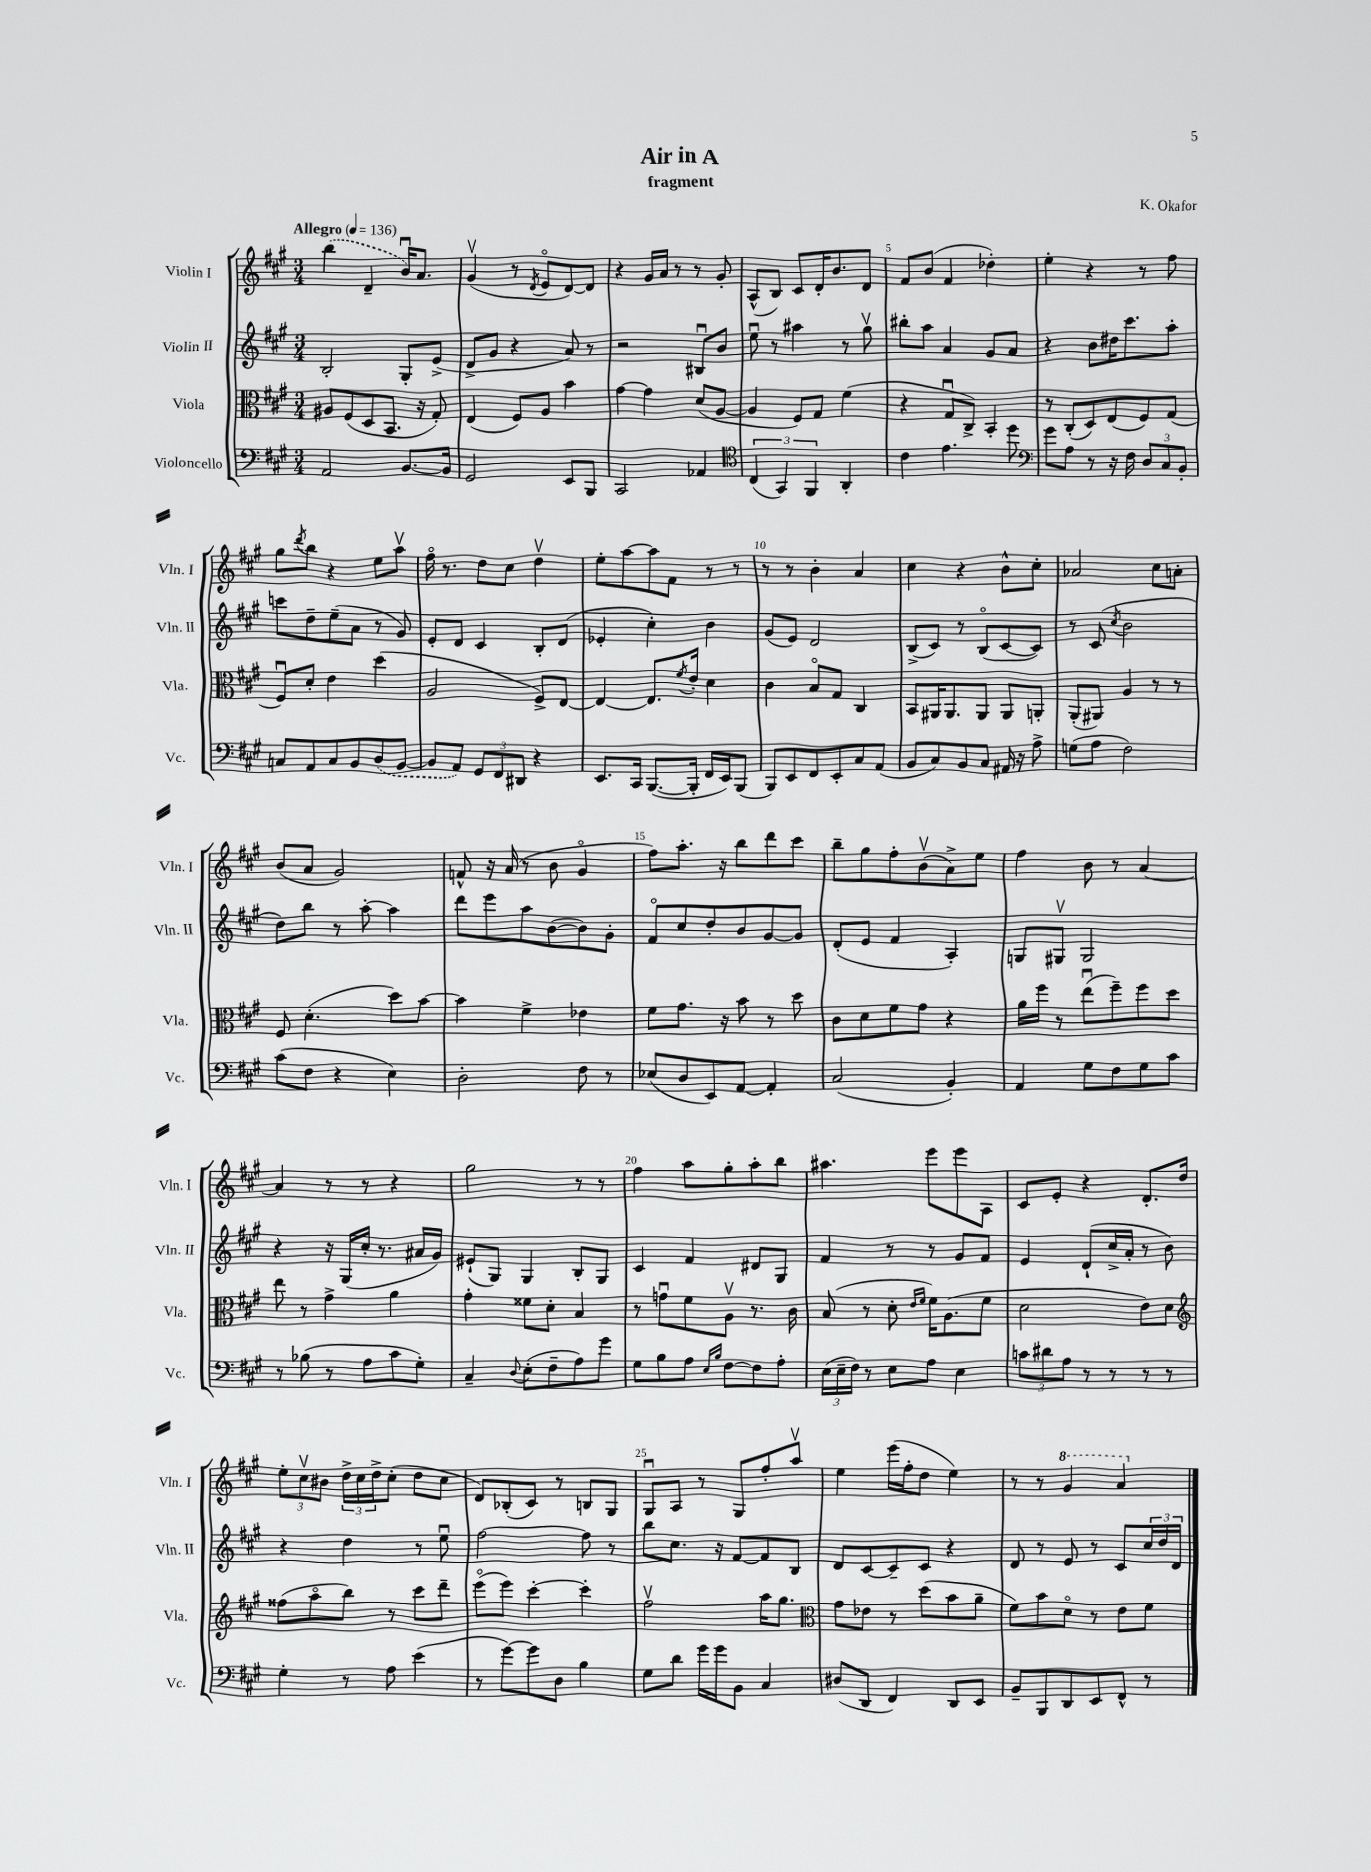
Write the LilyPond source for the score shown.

\header { title = "Air in A" composer = "K. Okafor" subtitle = "fragment" }
<<
\new StaffGroup <<
\new Staff = "s0" \with { instrumentName = "Violin I" shortInstrumentName = "Vln. I" } {
    \clef treble \key a \major \numericTimeSignature \time 3/4 \tempo "Allegro" 4 = 136
    \once \slurDashed b''4( d'4-- b'16\downbow) a'8. |
    gis'4\upbow( r8 \acciaccatura { d'8 } e'8\flageolet d'8~) d'8 |
    r4 gis'16 a'16 r8 r8 gis'8-. |
    a8-^( b8) cis'8 d'16-. b'8. d'8 |
    fis'8 b'8( fis'4 des''4-.) |
    e''4-. r4 r8 fis''8 |
    gis''8 \acciaccatura { d'''8 } b''8 r4 e''8 a''8\upbow |
    fis''16\flageolet r8. d''8 cis''8 d''4\upbow |
    e''8-. a''8~ a''8 fis'8 r8 r8 |
    r8 r8 b'4-. a'4 |
    cis''4 r4 b'8-^ cis''8-. |
    aes'2 cis''8 a'8-. |
    b'8( a'8 gis'2) |
    f'8-^ r16 a'16( r8 b'8 gis'4\flageolet |
    fis''8) a''8.-. r16 b''8 d'''8 cis'''8 |
    b''8-- gis''8 fis''8-. b'8\upbow( a'8->) e''8 |
    fis''4 b'8 r8 a'4~ |
    a'4 r8 r8 r4 |
    gis''2 r8 r8 |
    fis''4 a''8 gis''8-. a''8-. b''8 |
    ais''4. e'''8 e'''8 a8 |
    cis'8 e'8-. r4 d'8.-. d''16 |
    \tuplet 3/2 { e''8-. cis''8\upbow bis'8 } \tuplet 3/2 { d''16-> cis''16 d''16-> } cis''8-.( d''8 cis''8 |
    d'8) bes8-.( cis'8) r8 b8 gis8 |
    gis8\downbow a8 r8 gis8 fis''8-. a''8\upbow |
    e''4 e'''16( fis''16-. d''8 e''4) |
    r8 r8 \ottava #1 gis''4 a''4 \ottava #0 \bar "|." |
}
\new Staff = "s1" \with { instrumentName = "Violin II" shortInstrumentName = "Vln. II" } {
    \clef treble \key a \major \numericTimeSignature \time 3/4
    b2-. gis8-. e'8->( |
    d'8-> gis'8 r4 a'8) r8 |
    r2 bis8\downbow b'8 |
    e''8\downbow r8 ais''4 r8 gis''8\upbow |
    bis''8-. a''8 a'4 gis'8 a'8 |
    r4 b'8 dis''16 cis'''8. a''8-. |
    c'''8 d''8-- e''8--( a'8 r8 gis'8) |
    e'8-. d'8 cis'4 b8-. d'8( |
    ees'4-. cis''4-.) b'4 |
    gis'8( e'8) d'2 |
    b8->( cis'8) r8 b8\flageolet( cis'8~ cis'8) |
    r8 cis'8( \acciaccatura { cis''8 } b'2 |
    d''8) b''8 r8 a''8~-. a''4 |
    d'''8 e'''8 a''8 b'8~( b'8) gis'8-. |
    fis'8\flageolet cis''8 d''8-. b'8 gis'8~ gis'8 |
    d'8-.( e'8 fis'4 a4-.) |
    g8 gis8\upbow gis2 |
    r4 r16 gis16( cis''16-. r8. ais'16 gis'16) |
    eis'8-!( gis8) gis4 b8-. gis8 |
    cis'4 fis'4 dis'8 gis8 |
    fis'4 r8 r8 gis'8 fis'8 |
    e'4 d'8-!( cis''16-> a'16-. r8 b'8) |
    r4 d''4 r8 e''8\downbow |
    fis''2~ fis''8 r8 |
    b''8 cis''8. r16 fis'8~ fis'8 b8 |
    d'8 cis'8~ cis'8-- cis'8 r4 |
    d'8 r8 e'8 r8 cis'8 \tuplet 3/2 { cis''16 d''16 d'16 } \bar "|." |
}
\new Staff = "s2" \with { instrumentName = "Viola" shortInstrumentName = "Vla." } {
    \clef alto \key a \major \numericTimeSignature \time 3/4
    ais8 fis8( d8 b,8. r16 gis8-.) |
    e4( fis8) a8 b'4 |
    gis'4~ gis'4 d'8( a8~ |
    a4 fis8) gis8 fis'4( |
    r4 gis8\downbow cis8->) b,4-. |
    r8 cis8-.( d8) e8( fis8) gis8( |
    fis8\downbow) d'8-. e'4 d''4( |
    a2 fis8->) e8~ |
    e4~ e8. \acciaccatura { fis'8 } e'16-. d'4 |
    cis'4 b8\flageolet gis8 cis4 |
    b,8 ais,16 ais,8. ais,8 ais,8 a,8-. |
    a,8-.( ais,8) a4 r8 r8 |
    fis8 d'4.-.( d''8) b'8~ |
    b'4 fis'4-> ees'4 |
    fis'8 gis'8. r16 b'8 r8 d''8 |
    cis'8 d'8 fis'8 gis'8 r4 |
    a'16 fis''16 r8 e''8\downbow( fis''8--) fis''8 d''8 |
    e''8 r8 gis'4-> a'4 |
    gis'4-. fisis'8 d'8-. b4 |
    r8 g'8\downbow fis'8 a8\upbow r8. cis'16 |
    b8( r8 d'8-. \grace { e'16 fis'16 } fis'16) a8.( fis'8 |
    d'2 e'8) d'8 |
    \clef treble fisis''8( a''8\flageolet b''8) r8 cis'''8 d'''8-- |
    e'''8\flageolet( e'''8) cis'''4~-. cis'''4-. |
    fis''2\upbow a''16 gis''8. |
    \clef alto gis'8 ees'8 r8 d''8( b'8 a'8-- |
    fis'8) b'8 d'8\flageolet r8 e'8 fis'8 \bar "|." |
}
\new Staff = "s3" \with { instrumentName = "Violoncello" shortInstrumentName = "Vc." } {
    \clef bass \key a \major \numericTimeSignature \time 3/4
    a,2 b,8.~ b,16 |
    gis,2 e,8 b,,8 |
    cis,2 aes,4 |
    \clef tenor \tuplet 3/2 { cis4( gis,4) fis,4 } a,4-. |
    cis'4 e'4. d''8 |
    \clef bass gis'8 a8 r8 r16 fis16 \tuplet 3/2 { d8 cis8 b,8-. } |
    c8 a,8 c8 b,8 \once \slurDashed d8( b,8~ |
    b,8 a,8) \tuplet 3/2 { gis,8 fis,8 dis,8 } r4 |
    e,8. cis,16 b,,8.~( b,,16-. fis,16 e,16) b,,8( |
    b,,8) e,8 fis,8 e,8-. cis8 a,8( |
    b,8 cis8) b,8 cis8 ais,16 r16 a8-> |
    g8( a8 fis2) |
    cis'8( fis8 r4 e4) |
    d2-. fis8 r8 |
    ees8( d8 e,8) a,8~ a,4-. |
    cis2( b,4-.) |
    a,4 gis8 fis8 gis8 cis'8 |
    r8 bes8( r8 a8 cis'8 gis8-.) |
    cis4-- \appoggiatura { d8 } e8-.( fis8-- a8) gis'8 |
    gis8 b8 a8 \grace { e16 b16 } fis8~ fis8 a8-. |
    \tuplet 3/2 { e16( e16-- fis16) } r8 e8 a8 e4 |
    \tuplet 3/2 { c'8 dis'8 a8 } r8 r8 r8 r8 |
    gis4-. r8 a8 e'4( |
    r8 gis'8~) gis'8 d8 b4 |
    gis8 d'8 gis'16 gis'16 b,8 cis4 |
    dis8( d,8 fis,4) d,8 e,8 |
    b,8-- b,,8 d,8 e,8 fis,8-^ r8 \bar "|." |
}
>>
>>
\layout { \context { \Score \override BarNumber.break-visibility = ##(#f #t #t) barNumberVisibility = #(every-nth-bar-number-visible 5) } }
